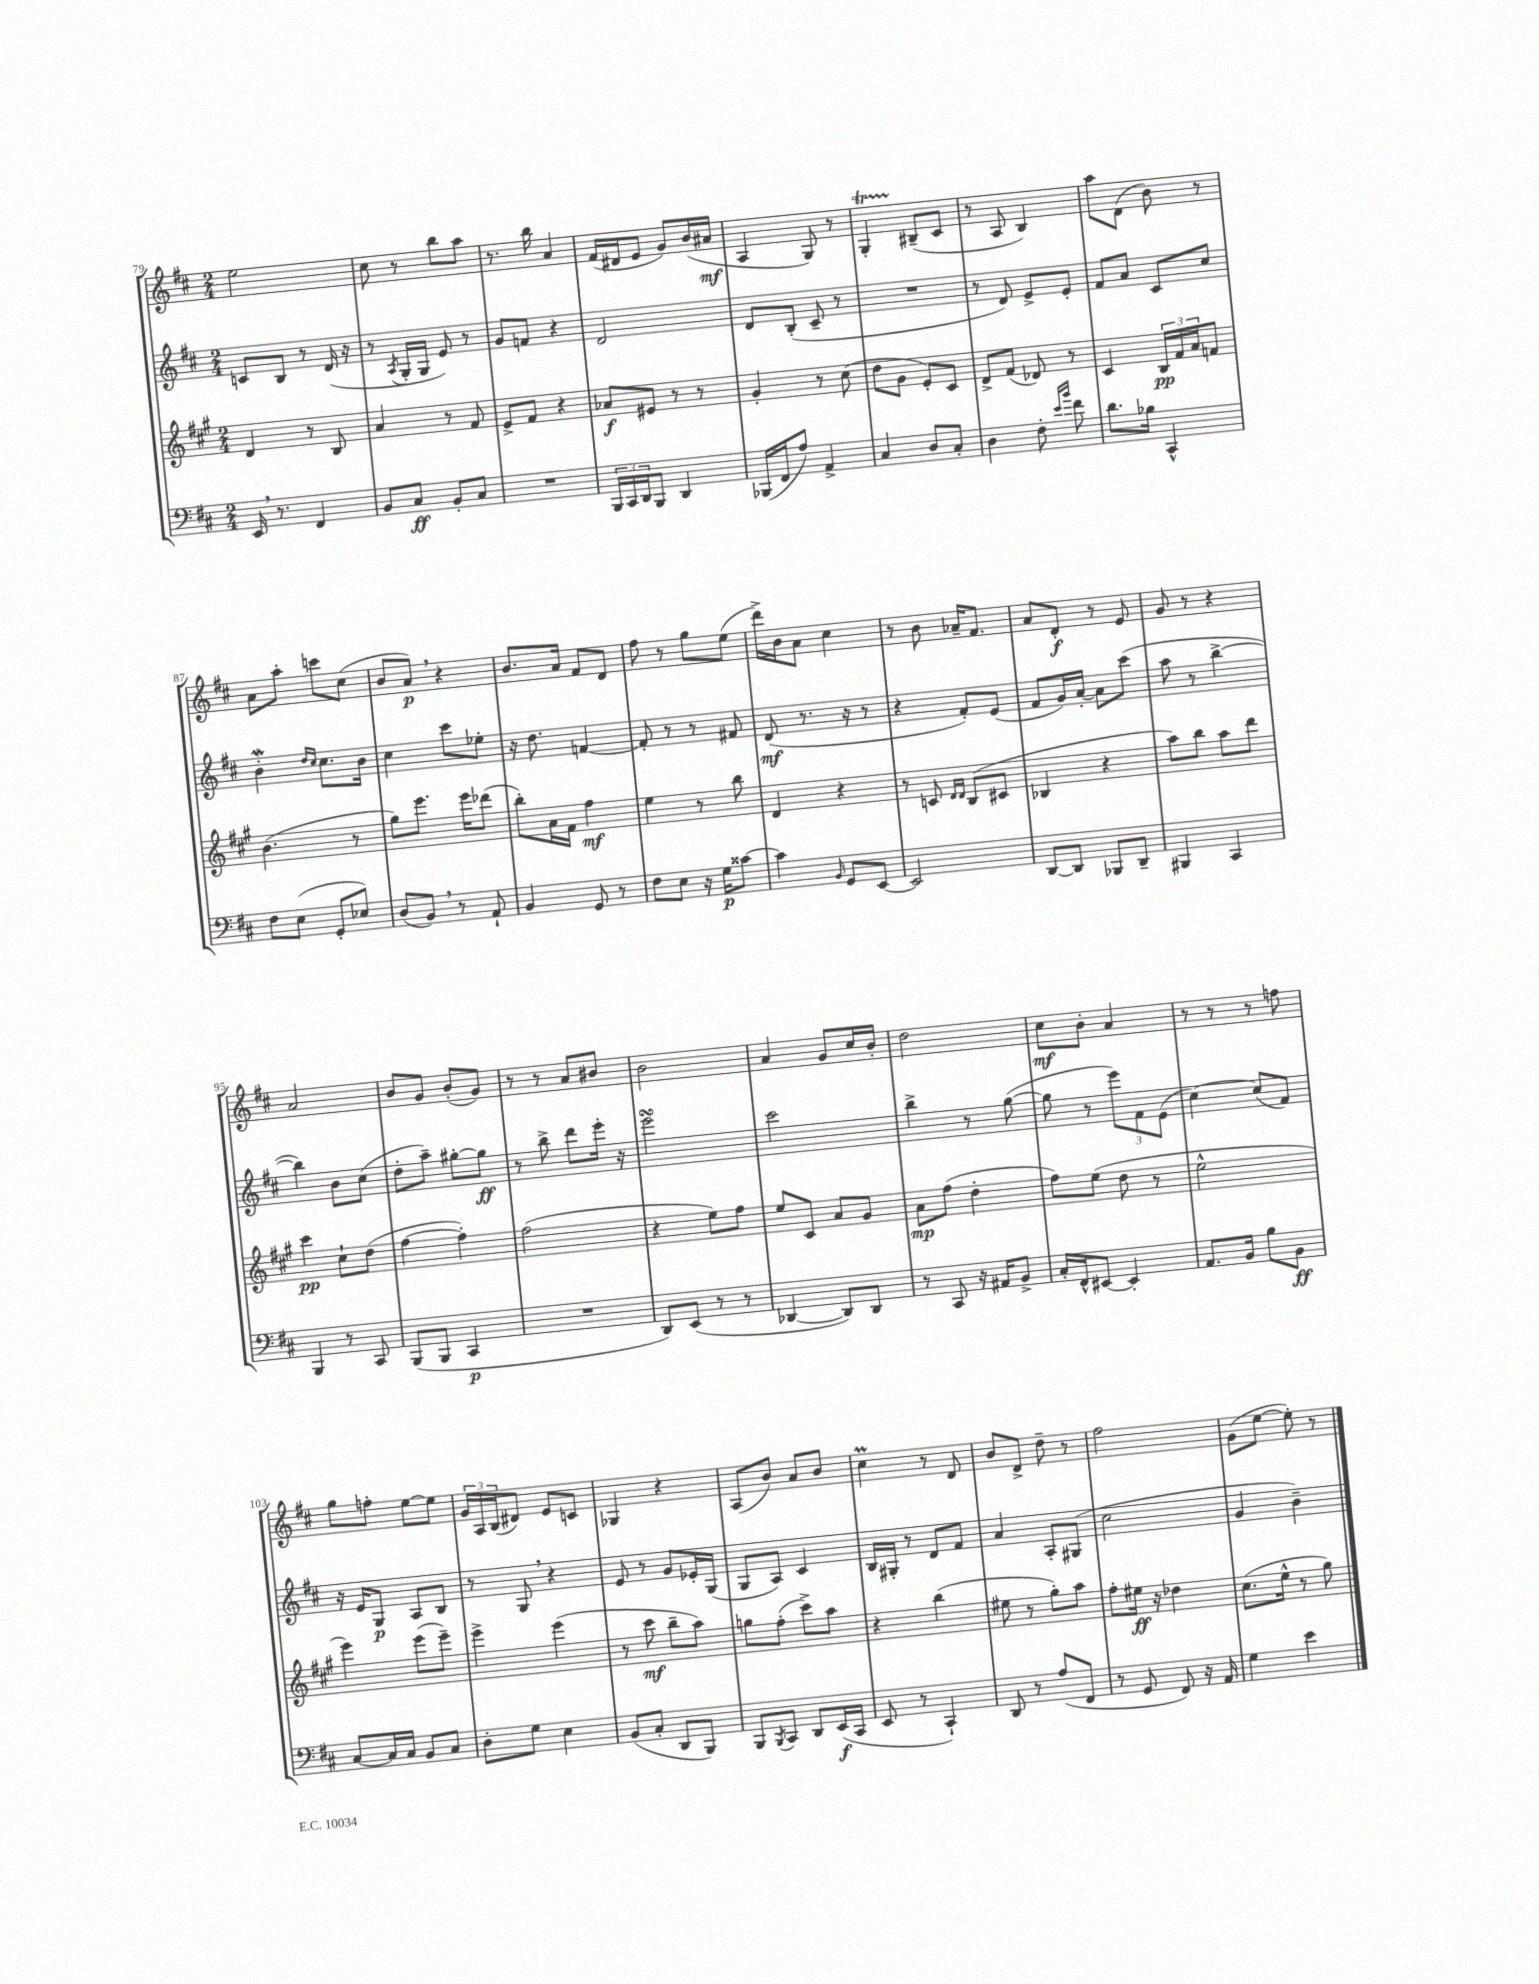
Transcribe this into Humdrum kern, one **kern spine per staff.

**kern	**kern	**kern	**kern
*staff4	*staff3	*staff2	*staff1
*clefF4	*clefG2	*clefG2	*clefG2
*k[f#c#]	*k[f#c#g#]	*k[f#c#]	*k[f#c#]
*M2/4	*M2/4	*M2/4	*M2/4
16EE/	4d/	8c/L	2ee\
8.r	.	.	.
.	.	8B/J	.
4FF#/	8r	8r	.
.	8B/	(16d/	.
.	.	16r	.
=	=	=	=
8BB/L	4a/	8r	8cc#\
.	.	8qA/	.
8C#/J	.	16G'/LL	8r
.	.	16G/JJ	.
8BB'/L	8r	8e/)	8bb\L
8C#/J	8f#/	8r	8aa\J
=	=	=	=
2r	8e^/L	8g/L	8.r
.	8f#/J	8f/J	.
.	.	.	16bb\
.	4r	4r	4a/
=	=	=	=
24BBB/LL	8a-/L	2d/	(16f#/LL
24CC#/	.	.	.
.	.	.	16d#/J
24DD/J	.	.	.
8BBB/J	8e#/J	.	8e/J
4DD/	8r	.	8g/L)
.	8r	.	(16b/L
.	.	.	16a#/JJ
=	=	=	=
(16BBB-/LL	4g#'/	8d/L	4A/
16FF#/J	.	.	.
8A/J)	.	(8B'/J	.
4AA^/	8r	8c#~/	8G/)
.	(8cc#\	8r	8r
=	=	=	=
4C#/	8dd\L	2r	4G'/
.	8g#\J	.	.
8D/L	8e'/L)	.	(8B#~/L
8C#'/J	8c#/J	.	8c#/J
=	=	=	=
4D\	8d^/L	8r	8r
.	(8f#/J	8d/)	8A/
8F#'\	8d-/)	8e^/L	4B/)
16qqe/LL	.	.	.
16qqb/JJ	.	.	.
8f#\	8r	8e'/J	.
=	=	=	=
8.d\L	4c#/	8f#/L	8aa\L
.	.	8a/J	(8d\J
16B-\Jk	.	.	.
4CC#^^/	24B/LL	8c#/L	8b\)
.	24f#/	.	.
.	24a/J	.	.
.	8f/J	8cc#/J	8r
=	=	=	=
8F#\L	(4.b\	4b'\	8a\L
(8E\J	.	.	8aa'\J
.	.	16qqdd/LL	.
.	.	16qqcc#/JJ	.
8GG'/L	.	8.cc#\L	8ccc\L
8E-/J)	8r	.	(8cc#\J
.	.	16b\Jk	.
=	=	=	=
(8D/L	8gg#\L)	4cc#\	8b/L
8BB/J)	8.eee\J	.	8a/J)
8r	.	8ccc#\L	4r
.	16eee\LK	.	.
8AA`/	(8ddd-\J	8ee-'\J	.
=	=	=	=
4BB/	8bb'\L)	16r	8.b/L
.	.	8.dd\	.
.	16a\L	.	.
.	16f#\JJ	.	16a/Jk
8GG/	4ff#\	[4f/	8f#/L
8r	.	.	8d/J
=	=	=	=
8F#\L	4ee\	8f'/]	8ff#\
8E\J	.	8r	8r
16r	8r	8r	8gg\L
16G\LK	.	.	.
[8c##\J	8bb\	8f#/	(8ee\J
=	=	=	=
4c##\]	4d/	(8d/	16ddd^\LL)
.	.	.	16b\J
.	.	8.r	8a\J
16qqBB/	.	.	.
8GG/L	4r	.	4cc#\
.	.	16r	.
[8EE/J	.	8r	.
=	=	=	=
2EE/]	8r	4r	8r
.	8c/	.	8b\
.	16qqd/LL	.	.
.	16qqd/JJ	.	.
.	(8B/L	8f#'/L)	16a-~/LK
.	.	.	8.f#/J
.	8c#/J	(8e/J	.
=	=	=	=
[8DD/L	4B-/	8f#/L	8a/L
8DD/]J	.	16g/L)	8d'/J
.	.	[16a'/JJ	.
8BBB-/L	4r	8a\]L	8r
8DD~/J	.	(8ccc#\J	8e/
=	=	=	=
4BBB#/	8aa\L)	8aa\	8g/
.	8bb\J	8r	8r
4CC#/	8aa\L	[4bb^\	4r
.	8ddd\J	.	.
=	=	=	=
4BBB/	4ccc#\	4bb\])	2a/
8r	8cc#`\L	8b\L	.
8CC#/	(8dd\J	(8cc#\J	.
=	=	=	=
(8BBB/L	[4ff#\	8dd'\L	8b/L
8BBB/J	.	8aa~\J)	8g/J
4CC#/	4ff#'\])	[8gg#'\L	(8b'/L
.	.	8gg#\]J	8g/J)
=	=	=	=
2r	(2ff#\	8r	8r
.	.	8bb^\	8r
.	.	8ddd\L	8a/L
.	.	16eee'\Jk	8b#/J
.	.	16r	.
=	=	=	=
8DD/L)	4r	2eee\	2b\
(8EE/J	.	.	.
8r	8ee\L)	.	.
8r	8ff#\J	.	.
=	=	=	=
[4DD-/	8ee/L	2ccc#\	4a/
.	8c#/J	.	.
8DD-/]L)	8a/L	.	8g/L
8DD-/J	8g#/J	.	16cc#/L
.	.	.	16b'/JJ
=	=	=	=
8r	8a\L	4bb^\	2dd\
8CC#/	(8ff#\J	.	.
16r	4dd'\	8r	.
16AA#/LK	.	.	.
8BB^/J	.	([8gg\	.
=	=	=	=
16C#'/LL	8ff#\L)	8gg\]	8cc#\L
16FF#^^/J	.	.	.
[8EE#/J	(8ee\J	8r	8b'\J
4EE#'/]	8dd\	12eee\L)	4a/
.	.	12f#\	.
.	8r	.	.
.	.	(12e\J	.
=	=	=	=
8.AA/L	2ee^^\	[4cc#\)	8r
.	.	.	8r
16BB/Jk	.	.	.
8B\L	.	(8cc#/]L	8r
8BB\J	.	8f#/J)	8ff\
=	=	=	=
[8C#/L	4eee\)	16r	8gg\L
.	.	16e/LK	.
16C#/]L	.	8G/J	8ff'\J
16C#/JJ	.	.	.
8BB/L	(8eee\L	8A/L	[8ee\L
8C#/J	8eee~\J)	8B/J	8ee\]J
=	=	=	=
8D'\L	4eee^\	8r	24g/LL
.	.	.	24A/
.	.	.	(24B/J
8G\J	.	8G/	8d#/J)
4E\	(4eee\	4r	8e/L
.	.	.	8c/J
=	=	=	=
(8BB/L	8r	8e/	4G-/
8C#'/J	8ccc#\	8r	.
8DD/L	8bb~\L	8g/L	4r
8BBB/J)	8aa\J)	16e-'/L	.
.	.	(16G/JJ	.
=	=	=	=
8BBB/L	8gg\L	8G/L	(8A/L
8qBBB/	.	.	.
8CC#/J	(8ff#'\J	8A/J)	8b/J)
8DD/L	8ccc#^\L)	4c#/	8a/L
(16EE/L	8aa\J	.	8b/J
16CC#/JJ	.	.	.
=	=	=	=
8EE/	4r	16B/LL	4cc#\
.	.	16G#'/JJ	.
8r	.	8r	.
4CC#`/)	(4bb\	8d/L	8r
.	.	8f#/J	8d/
=	=	=	=
8DD/	8ee#\	4a/	8b/L
8r	8r	.	8d^/J
(8A/L	8gg#'\L)	8A'/L	8dd~\
8FF#/J	8aa\J	(8G#/J	8r
=	=	=	=
8r	8ff#'\L	2cc#\	2ff#\
8GG/	16ee#\Jk	.	.
.	16r	.	.
8FF#/)	4dd-\	.	.
16r	.	.	.
16AA/	.	.	.
=	=	=	=
4G\	(8.cc#\L	4g/	(8g\L
.	.	.	[8ee\J
.	16ee^^\Jk	.	.
4e\	8r	4b~\)	8ee'\])
.	8gg#\)	.	8r
==	==	==	==
*-	*-	*-	*-
